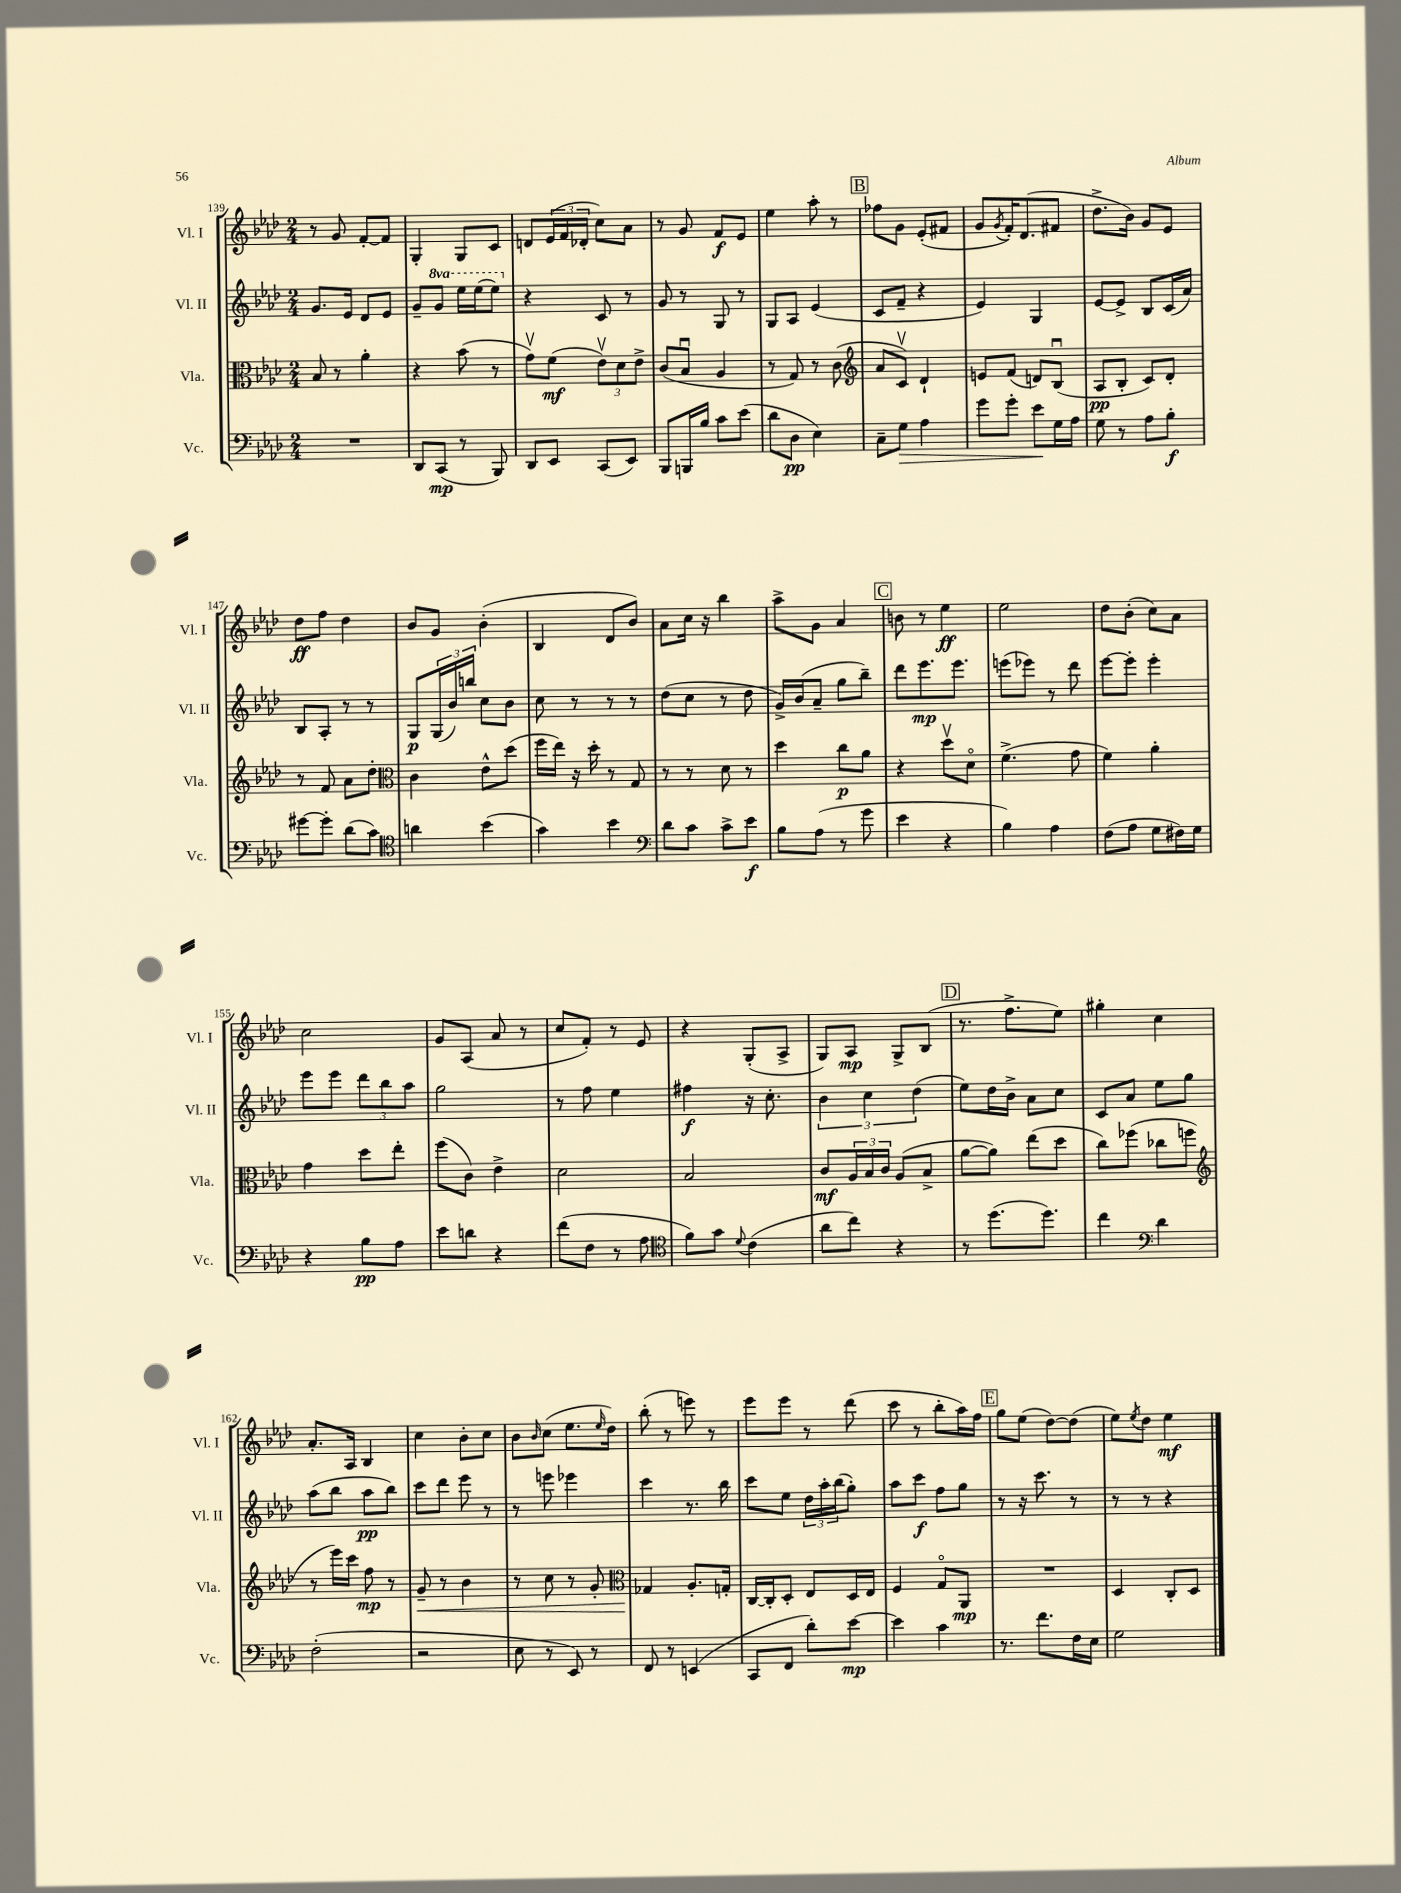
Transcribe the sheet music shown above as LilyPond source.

<<
\new StaffGroup <<
\new Staff = "s0" \with { instrumentName = "Vl. I" shortInstrumentName = "Vl. I" } {
    \clef treble \key aes \major \numericTimeSignature \time 2/4
    r8 g'8 f'8~-. f'8 |
    g4-. g8 c'8 |
    d'8 \tuplet 3/2 { ees'16( f'16 des'16-. } c''8) aes'8 |
    r8 g'8 f'8\f ees'8 |
    ees''4 aes''8-. r8 |
    \mark \markup { \box "B" } fes''8 g'8 ees'8-.( fis'8 |
    g'8 \acciaccatura { g'8 } f'16-.) des'8.( fis'8 |
    des''8.-> bes'16) g'8 ees'8 |
    des''8\ff f''8 des''4 |
    bes'8 g'8 bes'4-.( |
    bes4 des'8 bes'8) |
    aes'8 c''16 r16 bes''4 |
    aes''8-> g'8 aes'4 |
    \mark \markup { \box "C" } b'8 r8 ees''4\ff |
    ees''2 |
    des''8 bes'8-.( c''8) aes'8 |
    c''2 |
    g'8 aes8( aes'8 r8 |
    c''8 f'8-.) r8 ees'8 |
    r4 g8-.( aes8-> |
    g8) aes8\mp g8-> bes8( |
    \mark \markup { \box "D" } r8. f''8.-> ees''8) |
    gis''4-. c''4 |
    aes'8.-. aes16 bes4 |
    c''4 bes'8-. c''8 |
    bes'8 \grace { bes'16 } c''8( ees''8. \grace { ees''16 } des''16) |
    bes''8-.( r8 e'''8) r8 |
    ees'''8 ees'''8 r8 des'''8( |
    c'''8 r8 bes''8-. aes''16) f''16 |
    \mark \markup { \box "E" } g''8 ees''8( des''8~) des''8( |
    ees''8) \acciaccatura { ees''8 } des''8 ees''4\mf \bar "|." |
}
\new Staff = "s1" \with { instrumentName = "Vl. II" shortInstrumentName = "Vl. II" } {
    \clef treble \key aes \major \numericTimeSignature \time 2/4 \set Staff.ottavationMarkups = #ottavation-simple-ordinals
    g'8. ees'16 des'8 ees'8 |
    g'8-- \ottava #1 g''8 ees'''16 ees'''16( ees'''8) \ottava #0 |
    r4 c'8 r8 |
    g'8 r8 g8 r8 |
    g8 aes8 ees'4( |
    \mark \markup { \box "B" } c'8 f'8-- r4 |
    ees'4) g4 |
    ees'8~ ees'8-> bes8 c'16( aes'16) |
    bes8 aes8-. r8 r8 |
    g8\p \tuplet 3/2 { g16( bes'16) b''16 } c''8 bes'8 |
    c''8 r8 r8 r8 |
    des''8( c''8 r8 des''8 |
    g'16->) bes'16( aes'8-- g''8 bes''8--) |
    \mark \markup { \box "C" } des'''8 ees'''8.\mp ees'''8. |
    e'''8( ees'''8) r8 des'''8 |
    ees'''8~ ees'''8-. ees'''4-. |
    ees'''8 ees'''8 \tuplet 3/2 { des'''8 bes''8 aes''8 } |
    g''2 |
    r8 f''8 ees''4 |
    fis''4\f r16 c''8.-. |
    \tuplet 3/2 { bes'4 c''4 des''4( } |
    \mark \markup { \box "D" } ees''8) des''16 bes'16-> aes'8 c''8 |
    c'8 aes'8 ees''8 g''8 |
    aes''8( bes''8 aes''8\pp bes''8) |
    c'''8 des'''8 ees'''8 r8 |
    r8 e'''8 ees'''4 |
    c'''4 r8. bes''16 |
    c'''8 ees''8 \tuplet 3/2 { des''16 aes''16-. bes''16( } g''8-.) |
    aes''8 c'''8\f f''8 g''8 |
    \mark \markup { \box "E" } r8 r16 c'''8. r8 |
    r8 r8 r4 \bar "|." |
}
\new Staff = "s2" \with { instrumentName = "Vla." shortInstrumentName = "Vla." } {
    \clef alto \key aes \major \numericTimeSignature \time 2/4
    bes8 r8 aes'4-. |
    r4 bes'8( r8 |
    g'8\upbow) f'8\mf( \tuplet 3/2 { ees'8\upbow) des'8 ees'8-> } |
    c'8( bes8\downbow aes4 |
    r8 g8) r8 c'8( |
    \mark \markup { \box "B" } \clef treble aes'8 c'8\upbow) des'4-! |
    e'8 f'8( d'8) bes8\downbow( |
    aes8\pp bes8-. c'8) des'8-. |
    r8 f'8 aes'8 des''8-. |
    \clef alto c'4 ees'8-^ des''8( |
    f''16 ees''16) r16 des''16-. r8 g8 |
    r8 r8 des'8 r8 |
    des''4 c''8\p aes'8 |
    \mark \markup { \box "C" } r4 des''8\upbow des'8\flageolet |
    f'4.->( g'8 |
    f'4) aes'4-. |
    g'4 des''8 ees''8-. |
    f''8( c'8) ees'4-> |
    des'2 |
    bes2 |
    c'8\mf \tuplet 3/2 { aes16 bes16 c'16 } aes8( bes8-> |
    \mark \markup { \box "D" } aes'8~ aes'8) ees''8( des''8 |
    c''8) fes''8( ces''8 f''8 |
    \clef treble r8 ees'''16) c'''16 f''8\mp r8 |
    g'8--\< r8 bes'4 |
    r8 c''8 r8 g'8-. |
    \clef alto ges4\! aes8.-. g16-. |
    c16~ c16-. des8-. ees8 des16 ees16 |
    f4 g8\flageolet aes,8\mp |
    \mark \markup { \box "E" } R2 |
    des4 c8-. des8 \bar "|." |
}
\new Staff = "s3" \with { instrumentName = "Vc." shortInstrumentName = "Vc." } {
    \clef bass \key aes \major \numericTimeSignature \time 2/4
    R2 |
    des,8 c,8\mp( r8 bes,,8) |
    des,8 ees,8 c,8( ees,8) |
    bes,,8 b,,16 bes16 c'8 ees'8( |
    des'8 des8\pp ees4) |
    \mark \markup { \box "B" } c8-- g8\> aes4 |
    g'8 g'8-. ees'8\! g16 aes16 |
    g8 r8 aes8 bes8-.\f |
    gis'8~ gis'8-. des'8( c'8) |
    \clef tenor a'4 bes'4( |
    g'4) bes'4 |
    \clef bass des'8 c'8 c'8-> ees'8\f |
    bes8 aes8( r8 g'8 |
    \mark \markup { \box "C" } ees'4 r4 |
    bes4) aes4 |
    f8( aes8 g8 fis16) g16 |
    r4 bes8\pp aes8 |
    ees'8 d'8 r4 |
    f'8( f8 r8 aes8 |
    \clef tenor f'8) g'8 \appoggiatura { des'8 } c'4( |
    aes'8 c''8) r4 |
    \mark \markup { \box "D" } r8 des''8.( des''8.) |
    c''4 \clef bass des'4 |
    f2-.( |
    r2 |
    ees8 r8 ees,8) r8 |
    f,8 r8 e,4( |
    c,8 f,8 des'8-.) ees'8~\mp |
    ees'4 c'4 |
    \mark \markup { \box "E" } r8. f'8. f16 ees16 |
    g2 \bar "|." |
}
>>
>>
\layout { \context { \Score currentBarNumber = #139 } }
